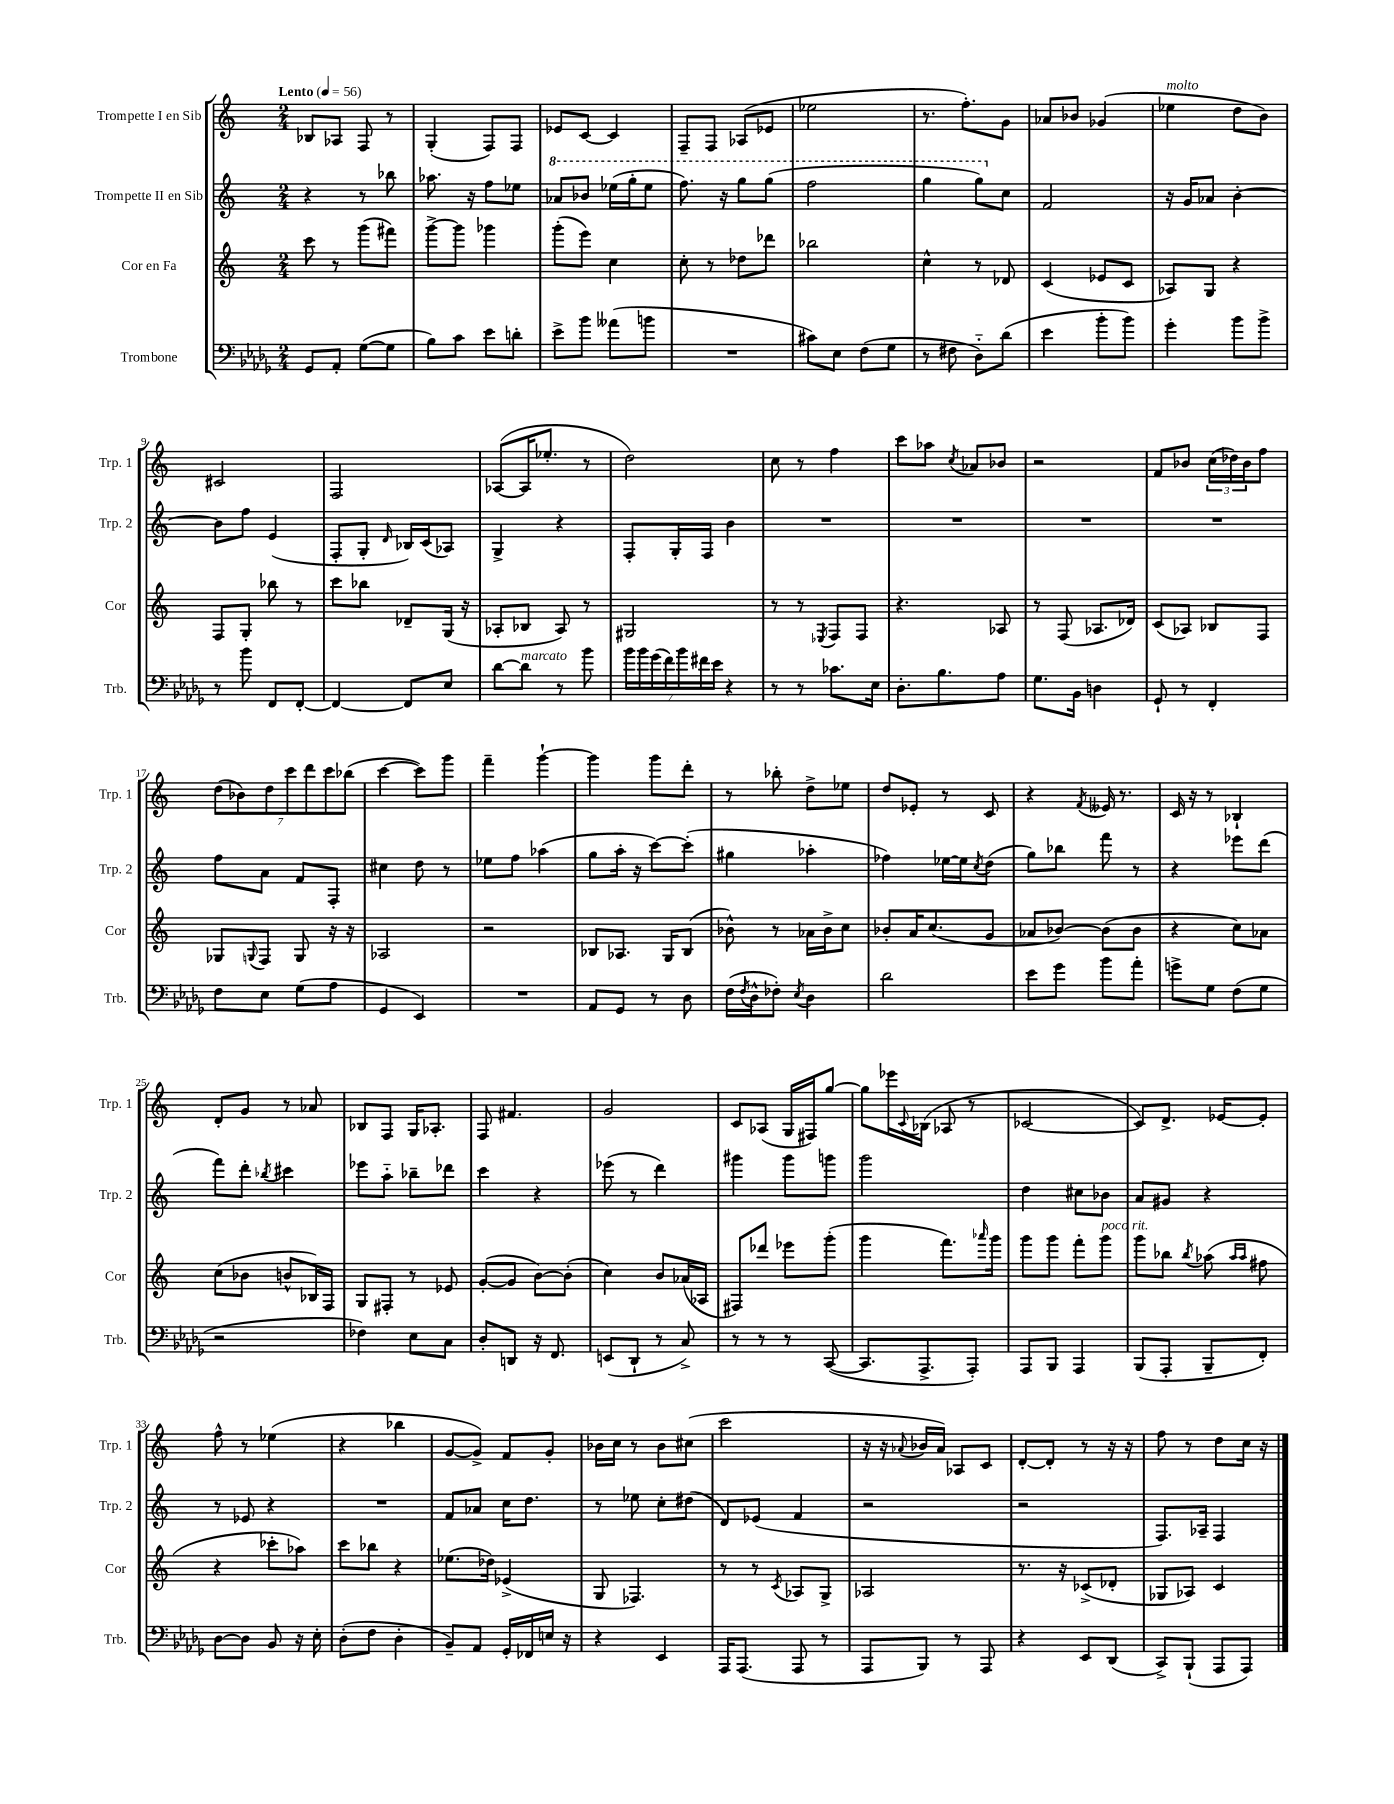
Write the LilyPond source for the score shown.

<<
\new StaffGroup <<
\new Staff = "s0" \with { instrumentName = "Trompette I en Sib" shortInstrumentName = "Trp. 1" } {
    \clef treble \key c \major \numericTimeSignature \time 2/4 \tempo "Lento" 4 = 56
    bes8 aes8 f8 r8 |
    g4-.( f8) f8 |
    ees'8 c'8~ c'4 |
    f8-- f8 aes8( ees'8 |
    ees''2 |
    r8. f''8.-.) g'8 |
    aes'8 bes'8 ges'4( |
    ees''4^\markup { \italic "molto" } d''8 b'8) |
    cis'2 |
    f2 |
    aes8~( aes16 ees''8.-. r8 |
    d''2) |
    c''8 r8 f''4 |
    c'''8 aes''8 \acciaccatura { c''8 } aes'8 bes'8 |
    r2 |
    f'8 bes'8 \tuplet 3/2 { c''16( des''16) bes'16 } f''8 |
    \tuplet 7/4 { d''8( bes'8) d''8 c'''8 d'''8 c'''8 bes''8( } |
    c'''4~ c'''8) g'''8 |
    f'''4-- g'''4~-! |
    g'''4 g'''8 d'''8-. |
    r8 bes''8-. d''8-> ees''8 |
    d''8 ees'8-. r8 c'8 |
    r4 \acciaccatura { f'8 } eeses'16 r8. |
    c'16 r16 r8 bes4-! |
    d'8-. g'8 r8 aes'8 |
    bes8 f8 g16 aes8.-. |
    f8 fis'4. |
    g'2 |
    c'8 aes8( g16 fis16) g''8~ |
    g''8 ees'''16 \appoggiatura { c'8 } bes16( aes8 r8 |
    ces'2~ |
    ces'8) d'8.-> ees'16~ ees'8-. |
    f''8-^ r8 ees''4( |
    r4 bes''4 |
    g'8~ g'8->) f'8 g'8-. |
    bes'16 c''16 r8 bes'8 cis''8( |
    c'''2 |
    r16 r16 \appoggiatura { aes'8 } bes'16 aes'16) aes8 c'8 |
    d'8~-. d'8-. r8 r16 r16 |
    f''8 r8 d''8 c''16 r16 \bar "|." |
}
\new Staff = "s1" \with { instrumentName = "Trompette II en Sib" shortInstrumentName = "Trp. 2" } {
    \clef treble \key c \major \numericTimeSignature \time 2/4
    r4 r8 bes''8 |
    aes''8. r16 f''8 ees''8 |
    \ottava #1 aes''8 bes''8 ees'''16( g'''16-. ees'''8 |
    f'''8.) r16 g'''8 g'''8( |
    f'''2 |
    g'''4 g'''8) \ottava #0 c''8 |
    f'2 |
    r16 g'16 aes'8 b'4~-. |
    b'8 f''8 e'4( |
    f8-. g8-. \grace { d'16 } bes16) c'16( aes8) |
    g4-> r4 |
    f8-. g16-. f16 b'4 |
    R2 |
    R2 |
    R2 |
    R2 |
    f''8 a'8 f'8 f8-. |
    cis''4 d''8 r8 |
    ees''8 f''8 aes''4( |
    g''8 a''16-. r16 c'''8~) c'''8-.( |
    gis''4 aes''4-. |
    fes''4) ees''16~ ees''16 \acciaccatura { c''8 } d''8( |
    g''8) bes''8 f'''8 r8 |
    r4 ees'''8 d'''8( |
    f'''8) d'''8-. \acciaccatura { bes''8 } cis'''4 |
    ees'''8 a''8-_ bes''8-- des'''8 |
    c'''4 r4 |
    ees'''8( r8 d'''4) |
    gis'''4 gis'''8 g'''8 |
    g'''2 |
    d''4 cis''8 bes'8 |
    a'8 gis'8 r4 |
    r8 ees'8 r4 |
    R2 |
    f'8 aes'8 c''16 d''8. |
    r8 ees''8 c''8-. dis''8( |
    d'8) ees'8( f'4 |
    r2 |
    r2 |
    f8.) aes16-- f4 \bar "|." |
}
\new Staff = "s2" \with { instrumentName = "Cor en Fa" shortInstrumentName = "Cor" } {
    \clef treble \key c \major \numericTimeSignature \time 2/4
    c'''8 r8 g'''8( fis'''8) |
    g'''8~-> g'''8 ges'''4 |
    g'''8-.( e'''8) c''4 |
    c''8-. r8 des''8 des'''8 |
    bes''2 |
    c''4-^ r8 des'8 |
    c'4( ees'8 c'8 |
    aes8) g8 r4 |
    f8 g8-. bes''8 r8 |
    c'''8 bes''8 des'8-- g16( r16 |
    aes8-. bes8 aes8) r8 |
    gis2 |
    r8 r8 \acciaccatura { ees8 } f8 f8 |
    r4. aes8 |
    r8 f8( aes8. des'16) |
    c'8( aes8) bes8 f8 |
    ges8 \appoggiatura { g8 } f8 g8 r16 r16 |
    aes2 |
    r2 |
    bes8 aes8. g16 bes8( |
    bes'8-^) r8 aes'16 bes'16-> c''8 |
    bes'8-. a'16 c''8.( g'8 |
    aes'8 bes'8~) bes'8( bes'8 |
    r4 c''8) aes'8 |
    c''8( bes'8 b'8-^ bes16) f16 |
    g8 fis8-. r8 ees'8 |
    g'8~-.( g'8 b'8~) b'8-.( |
    c''4) b'8 aes'16( aes16 |
    fis8) des'''8 ees'''8 g'''8-.( |
    g'''4 f'''8.) \grace { aes'''16 } g'''16 |
    g'''8 g'''8 f'''8-. g'''8^\markup { \italic "poco rit." } |
    g'''8 bes''8 \acciaccatura { bes''8 } aes''8( \grace { aes''16 aes''16 } fis''8 |
    r4 ces'''8-. aes''8) |
    c'''8 bes''8 r4 |
    ees''8.( des''16) ees'4->( |
    g8 fes4.) |
    r8 r8 \acciaccatura { c'8 } aes8 g8-> |
    aes2 |
    r8. r16 ces'8->( des'8-. |
    ges8 aes8) c'4 \bar "|." |
}
\new Staff = "s3" \with { instrumentName = "Trombone" shortInstrumentName = "Trb." } {
    \clef bass \key des \major \numericTimeSignature \time 2/4
    ges,8 aes,8-. ges8~( ges8 |
    bes8) c'8 ees'8 d'8-. |
    ees'8-> bes'8 aeses'8( b'8 |
    R2 |
    cis'8) ees8 f8( ges8 |
    r8 fis8 des8-_) des'8( |
    ees'4 bes'8-. bes'8) |
    ges'4-. bes'8 bes'8-> |
    r8 bes'8 f,8 f,8~-. |
    f,4~ f,8 ees8 |
    des'8~ des'8^\markup { \italic "marcato" } r8 bes'8 |
    \tuplet 7/4 { bes'16 bes'16 ges'16( f'16) bes'16 fis'16 ees'16 } r4 |
    r8 r8 ces'8. ees16 |
    des8.-. bes8. aes8 |
    ges8. bes,16 d4 |
    ges,8-! r8 f,4-. |
    f8 ees8 ges8( aes8 |
    ges,4 ees,4) |
    R2 |
    aes,8 ges,8 r8 des8 |
    f16( \acciaccatura { f8 } des16-^ fes8-.) \acciaccatura { ees8 } des4 |
    des'2 |
    ees'8 ges'8 bes'8 aes'8-. |
    g'8-> ges8 f8( ges8 |
    r2 |
    fes4) ees8 c8 |
    des8-. d,8 r16 f,8. |
    e,8( des,8-! r8 c8->) |
    r8 r8 r8 c,8~( |
    c,8. aes,,8.-> aes,,8-.) |
    aes,,8 bes,,8 aes,,4 |
    bes,,8( aes,,8-. bes,,8-- f,8-.) |
    des8~ des8 bes,8 r16 ees16-. |
    des8-.( f8 des4-. |
    bes,8--) aes,8 ges,16-. fes,16 e16 r16 |
    r4 ees,4 |
    aes,,16 aes,,8.( aes,,8 r8 |
    aes,,8 bes,,8) r8 aes,,8 |
    r4 ees,8 des,8( |
    c,8->) bes,,8-!( aes,,8 aes,,8) \bar "|." |
}
>>
>>
